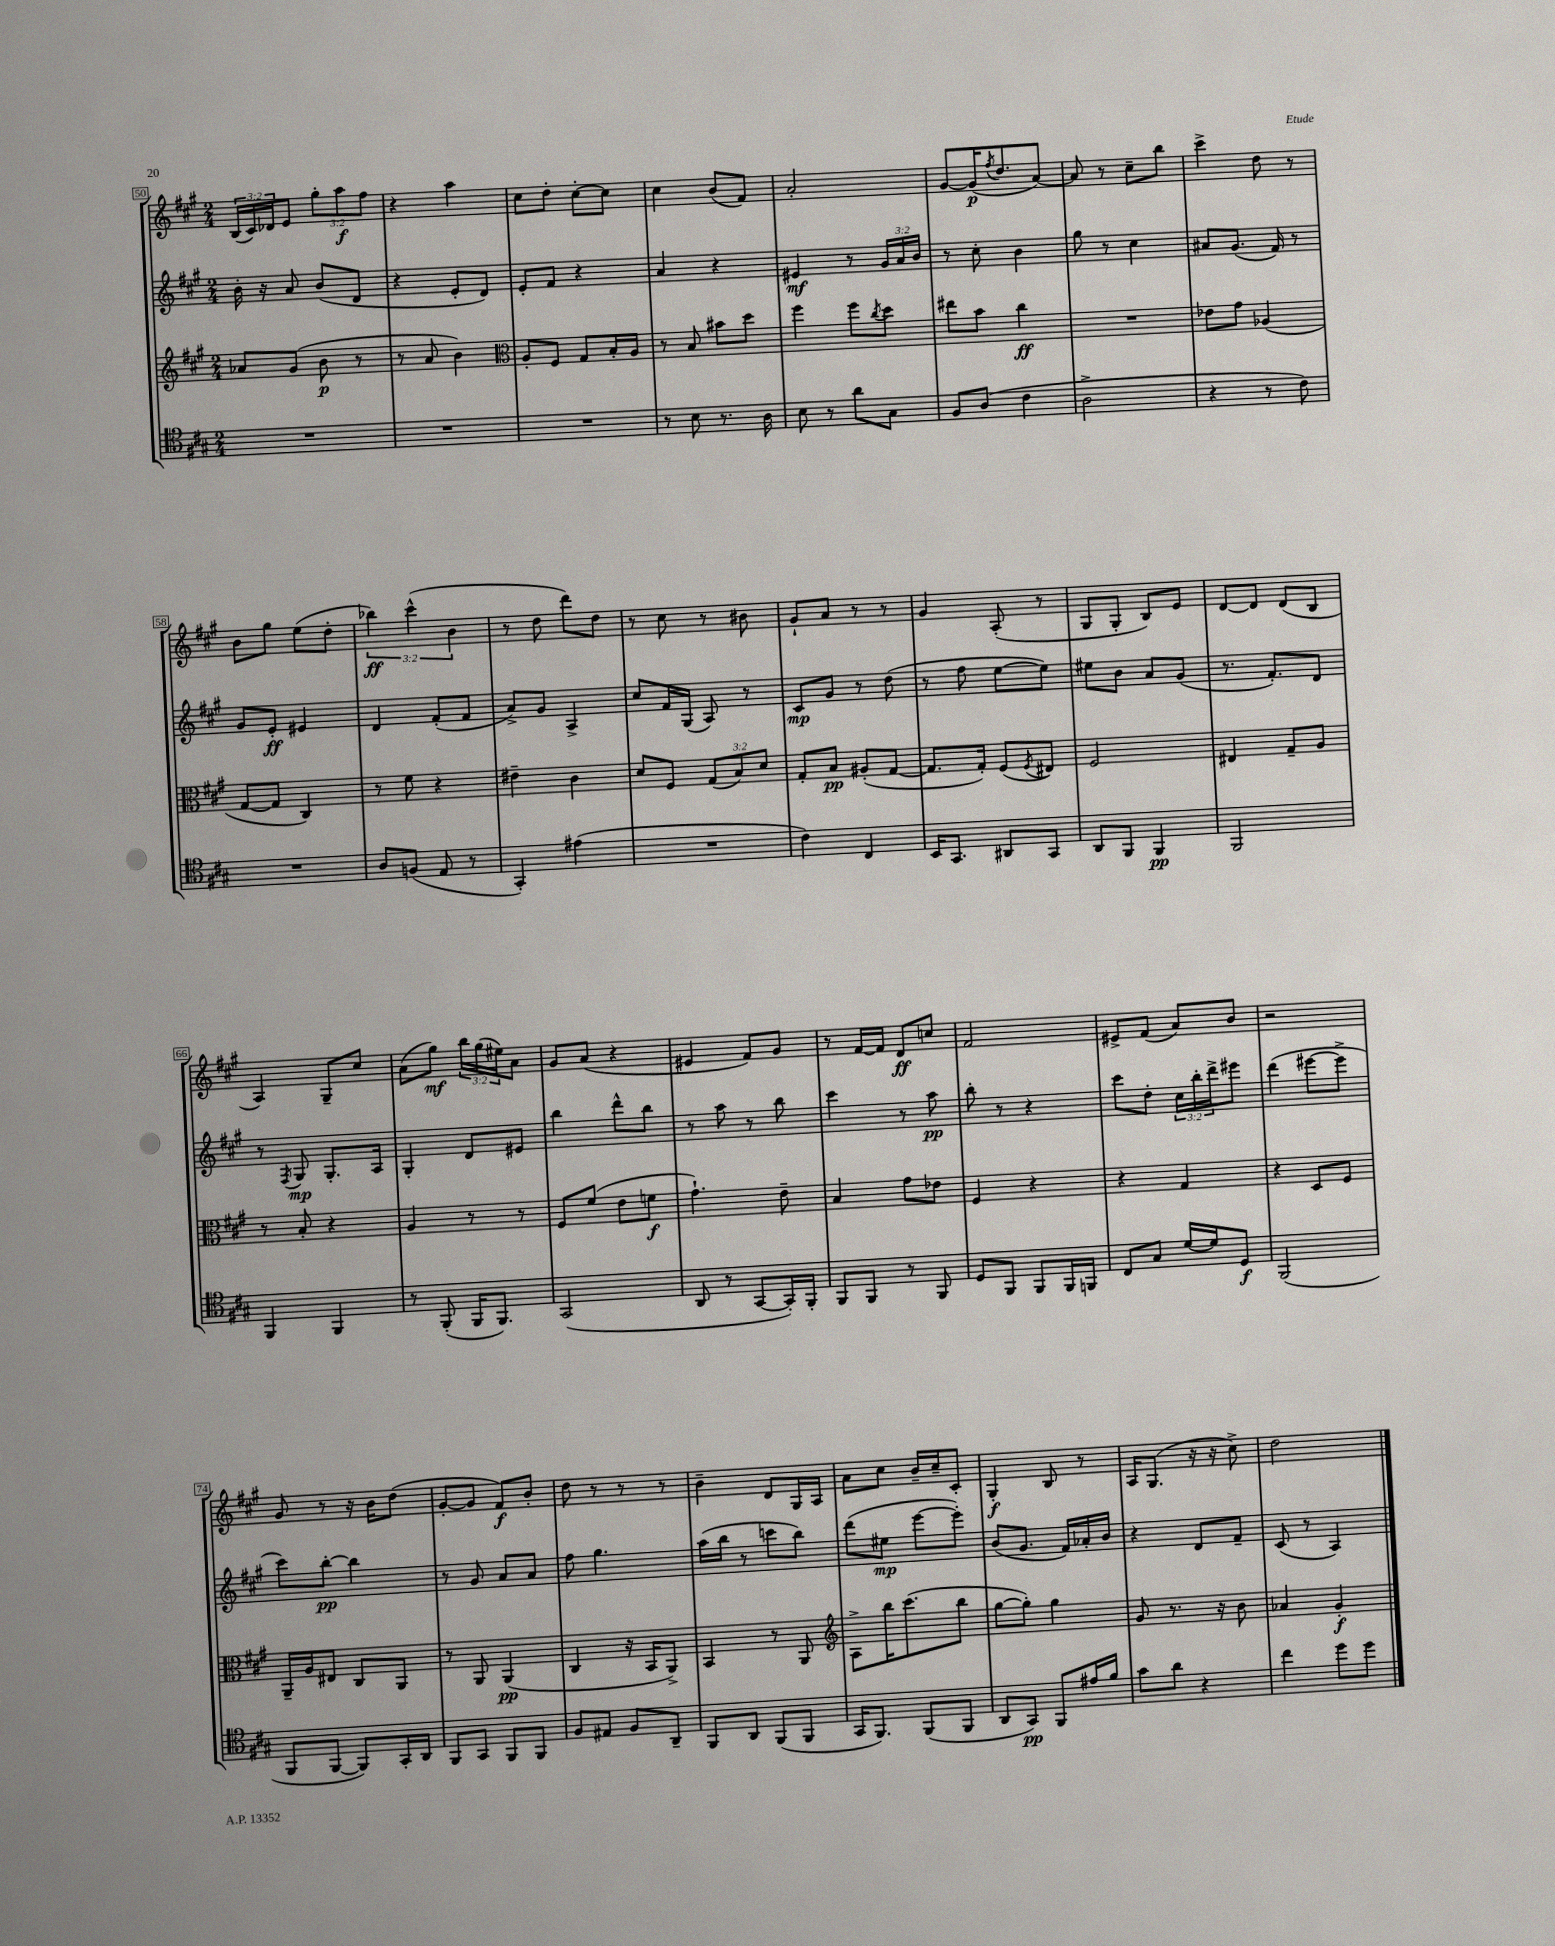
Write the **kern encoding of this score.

**kern	**kern	**kern	**kern
*staff4	*staff3	*staff2	*staff1
*clefC4	*clefG2	*clefG2	*clefG2
*k[f#c#g#]	*k[f#c#g#]	*k[f#c#g#]	*k[f#c#g#]
*M2/4	*M2/4	*M2/4	*M2/4
2r	8a-/L	16b'\	(24B/LL
.	.	.	24c#/)
.	.	16r	.
.	.	.	24d-/J
.	(8g#/J	8a/	8e/J
.	8b\	(8b/L	12gg#'\L
.	.	.	12aa\
.	8r	8d/J	.
.	.	.	12ff#\J
=	=	=	=
2r	8r	4r	4r
.	8a/	.	.
.	4b\)	8e'/L	4aa\
.	.	8d/J)	.
=	=	=	=
*	*clefC3	*	*
2r	8A'/L	8e'/L	8cc#\L
.	8F#/J	8f#/J	8dd'\J
.	8G#/L	4r	[8cc#'\L
.	16B'/L	.	8cc#\]J
.	16A/JJ	.	.
=	=	=	=
8r	8r	4a/	4cc#\
8B\	8B/	.	.
8.r	8b#\L	4r	(8b/L
.	8dd\J	.	8f#/J)
16A\	.	.	.
=	=	=	=
8B\	4ff#\	4e#/	2a'/
8r	.	.	.
8a\L	8ff#\L	8r	.
.	8qcc#/	.	.
8G#\J	8dd\J	24g#/LL	.
.	.	24a/	.
.	.	24b/JJ	.
=	=	=	=
8F#/L	8ee#\L	8r	[8g#/L
(8A/J	8b\J	8cc#'\	(16g#/]K
.	.	.	8qff#/
.	.	.	8.dd/
4c#\	4cc#\	4b\	.
.	.	.	[8a/J)
=	=	=	=
2A^\	2r	8gg#\	8a/]
.	.	8r	8r
.	.	4cc#\	8cc#~\L
.	.	.	8bb\J
=	=	=	=
4r	8e-\L	8a#/L	4ccc#^\
.	8g#\J	(8.g#/J	.
8r	(4A-/	.	8dd\
.	.	16f#/)	.
8c#\)	.	8r	8r
=	=	=	=
2r	[8G#/L	8g#/L	8b\L
.	8G#/]J	8e'/J	8gg#\J
.	4C#/)	4e#/	(8ee\L
.	.	.	8dd'\J
=	=	=	=
8A/L	8r	4d/	6bb-\)
(8F/J	8f#\	.	.
.	.	.	(6ccc#^^\
8E/	4r	(8f#'/L	.
.	.	.	6b\
8r	.	8f#/J	.
=	=	=	=
4GG#'/)	4e#~\	8a^/L)	8r
.	.	8g#/J	8dd\
(4e#\	4c#\	4A^/	8ddd\L)
.	.	.	8dd\J
=	=	=	=
2r	8d/L	8cc#/L	8r
.	8F#/J	16f#/L	8cc#\
.	.	(16G#/JJ	.
.	(12G#/L	8A/)	8r
.	12B/)	.	.
.	.	8r	8b#\
.	12d/J	.	.
=	=	=	=
4c#\)	8G#'/L	8c#/L	8g#`/L
.	8B/J	8g#/J	8a/J
4C#/	(8A#'/L	8r	8r
.	[8G#/J	(8dd\	8r
=	=	=	=
16BB/LK	8.G#/]L	8r	4g#/
8.GG#/J	.	.	.
.	.	8ff#\	.
.	16G#'/Jk)	.	.
8AA#/L	(8F#/L	[8ee\L	(8A'/
.	8qF#/	.	.
8GG#/J	8E#/J)	8ee\]J)	8r
=	=	=	=
8AA/L	2F#/	8ee#\L	8G#/L
8FF#/J	.	8b\J	8G#'/J
4FF#/	.	8a/L	8B/L)
.	.	(8g#/J	8e/J
=	=	=	=
2FF#/	4E#/	8.r	[8d/L
.	.	.	8d/]J
.	.	8.f#'/L)	.
.	8G#~/L	.	(8d/L
.	8A/J	8d/J	8B/J
=	=	=	=
4FF#/	8r	8r	4A/)
.	.	8qF#/	.
.	8B'/	8G#/	.
4FF#/	4r	8.G#'/L	8G#~/L
.	.	.	8cc#/J
.	.	16A/Jk	.
=	=	=	=
8r	4A/	4G#'/	(8a\L
(8FF#'/	.	.	8gg#\J)
16FF#/LK	8r	8d/L	24bb\LL
.	.	.	(24gg#\
8.FF#/J)	.	.	.
.	.	.	24ee#\J)
.	8r	8e#/J	8a\J
=	=	=	=
(2GG#/	8F#/L	4bb\	8g#/L
.	(8f#/J	.	(8a/J
.	8e\L	8ddd^^\L	4r
.	8f\J	8bb\J	.
=	=	=	=
8AA/	4.g#`\)	8r	4e#/
8r	.	8aa\	.
[8GG#/L	.	8r	8f#/L)
16GG#'/]L)	8e~\	8bb\	8g#/J
16FF#'/JJ	.	.	.
=	=	=	=
8FF#/L	4B/	4ccc#\	8r
8FF#/J	.	.	[16f#/LL
.	.	.	16f#/]JJ
8r	8g#\L	8r	8d/L
8FF#/	8e-\J	8aa\	8cc/J
=	=	=	=
8D/L	4F#/	8bb'\	2f#/
8FF#/J	.	8r	.
8FF#/L	4r	4r	.
16FF#/L	.	.	.
16FF/JJ	.	.	.
=	=	=	=
8C#/L	4r	8ccc#\L	8e#^/L
8G#/J	.	8dd'\J	(8f#/J
[16d/LL	4G#/	24cc#\LL	8a/L)
.	.	24bb'\	.
16d/]J	.	.	.
.	.	24ddd^\J	.
8D/J	.	8eee#\J	8b/J
=	=	=	=
(2FF#/	4r	(4ddd\	2r
.	8D/L	[8eee#\L	.
.	8F#/J	8eee#^\]J	.
=	=	=	=
8FF#/L	16AA~/LL	8ccc#\L)	8g#/
.	16A/J	.	.
[8FF#/J	8E#/J	[8bb'\J	8r
8FF#/]L)	8C#/L	4bb\]	16r
.	.	.	16b\LK
16GG#'/L	8AA/J	.	(8dd\J
16AA/JJ	.	.	.
=	=	=	=
8FF#/L	8r	8r	[8g#'/L
8GG#/J	8AA/	8g#/	8g#/]J
8FF#/L	(4AA/	8a/L	8f#/L)
8FF#/J	.	8a/J	8b'/J
=	=	=	=
8F#/L	4C#/	8ff#\	8dd\
8E#/J	.	4.gg#\	8r
8F#/L	16r	.	8r
.	16BB/LK	.	.
8AA~/J	8AA^/J)	.	8r
=	=	=	=
8FF#/L	4BB/	(16aa\LL	4b~\
.	.	16bb\JJ	.
8AA/J	.	8r	.
(8FF#/L	8r	8ccc\L	8d/L
8FF#/J	8AA/	8bb\J)	16G#/L
.	.	.	16A/JJ
=	=	=	=
*	*clefG2	*	*
16GG#/LK	8A^\L	(8ddd\L	8a\L
8.FF#/J)	.	.	.
.	16bb\K	8ee#\J	8cc#\J
.	(8.ccc#\	.	.
(8FF#/L	.	[8eee\L	16b~/LL
.	.	.	16cc#~/J
8FF#/J	8bb\J	8eee'\]J)	8c#'/J
=	=	=	=
8AA/L	[8gg#\L	(8b/L	4G#'/
8GG#/J)	8gg#'\]J)	8.g#/J	.
8FF#/L	4gg#\	.	8B/
.	.	16f#/LL)	.
16e#/L	.	16a-'/	8r
16f#/JJ	.	16b/JJ	.
=	=	=	=
8g#\L	8g#/	4r	16A/LK
.	.	.	(8.G#/J
8a\J	8.r	.	.
4r	.	8d/L	16r
.	16r	.	16r
.	8b\	8f#~/J	8cc#^\)
=	=	=	=
4cc#\	4a-/	(8c#/	2dd\
.	.	8r	.
8dd\L	4g#'/	4A/)	.
8dd\J	.	.	.
==	==	==	==
*-	*-	*-	*-
